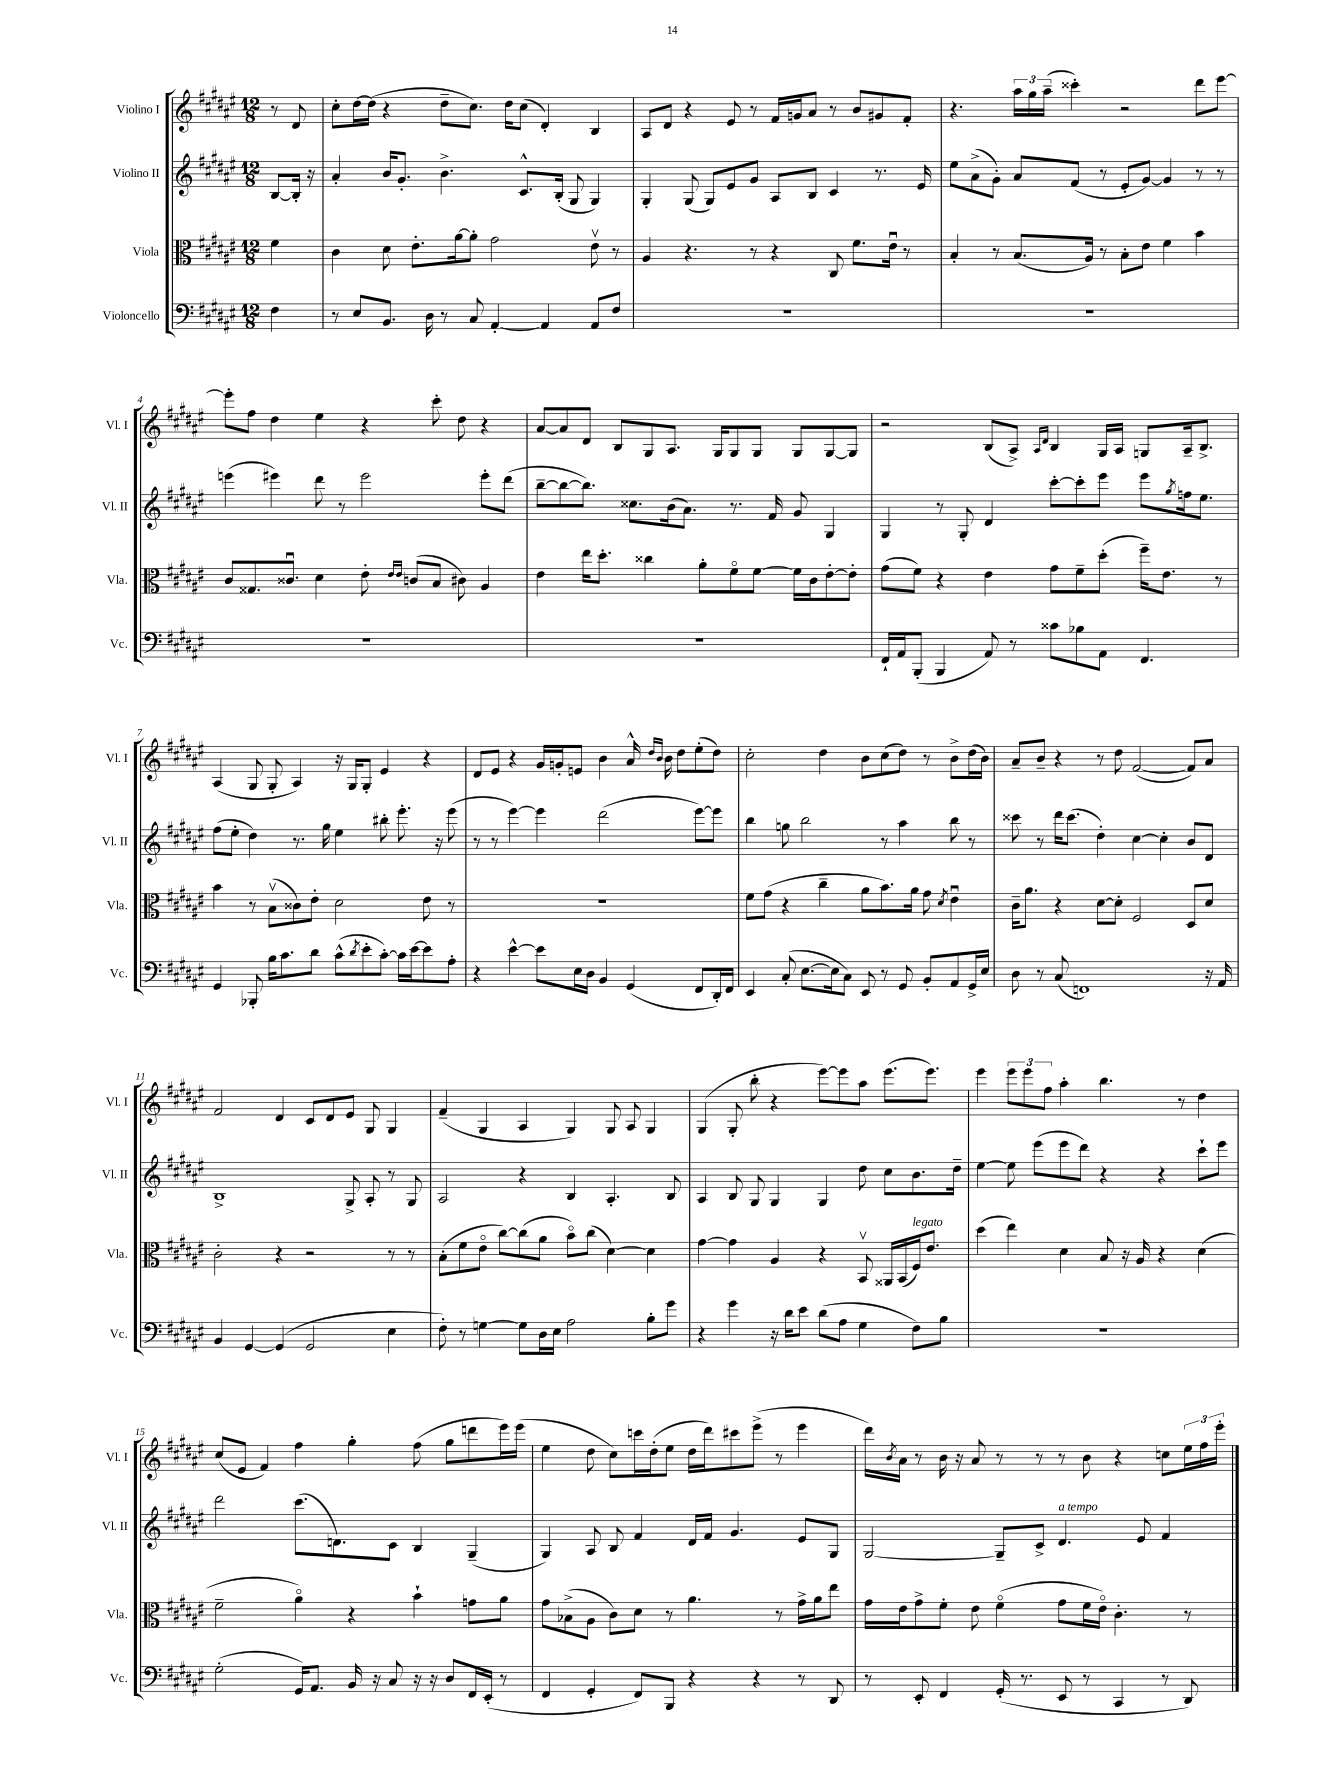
<<
\new StaffGroup <<
\new Staff = "s0" \with { instrumentName = "Violino I" shortInstrumentName = "Vl. I" } {
    \clef treble \key fis \major \numericTimeSignature \time 12/8 \partial 4
    r8 dis'8 |
    cis''8-. dis''16~ dis''16( r4 dis''8-- cis''8.) dis''16 cis''8( dis'4-.) b4 |
    ais8 dis'8 r4 eis'8 r8 fis'16 g'16 ais'8 r8 b'8 gis'8 fis'8-. |
    r4. \tuplet 3/2 { ais''16 gis''16 ais''16--( } cisis'''4-.) r2 dis'''8 eis'''8~ |
    eis'''8-. fis''8 dis''4 eis''4 r4 cis'''8-. dis''8 r4 |
    ais'8~ ais'8 dis'8 b8 gis8 ais8. gis16 gis8 gis8 gis8 gis8~ gis8 |
    r2 b8( ais8->) \grace { ais16 dis'16 } b4 gis16 ais16 g8 ais16-- b8.-> |
    ais4( gis8 gis8-. ais4) r16 gis16 gis8-. eis'4 r4 |
    dis'8 eis'8 r4 gis'16 g'16-. e'8 b'4 ais'16-^ \grace { dis''16 b'16 } b'16 dis''8 eis''8-.( dis''8) |
    cis''2-. dis''4 b'8 cis''8( dis''8) r8 b'8-> dis''16( b'16) |
    ais'8-- b'8-- r4 r8 dis''8 fis'2~( fis'8) ais'8 |
    fis'2 dis'4 cis'8 dis'8 eis'8 gis8 gis4 |
    fis'4--( gis4 ais4 gis4) gis8 ais8 gis4 |
    gis4( gis8-. b''8-. r4 eis'''8~) eis'''8 ais''8 eis'''8.( eis'''8.) |
    eis'''4 \tuplet 3/2 { eis'''8 eis'''8 fis''8 } ais''4-. b''4. r8 dis''4 |
    cis''8( eis'8 fis'4) fis''4 gis''4-. fis''8( gis''8 d'''8 eis'''16) eis'''16( |
    eis''4 dis''8 cis''8) c'''16 dis''16-.( eis''8 dis''16 dis'''16) cis'''8 eis'''8->( r8 eis'''4 |
    dis'''16) \acciaccatura { b'8 } ais'16 r8 b'16 r16 ais'8 r8 r8 r8 b'8 r4 c''8 \tuplet 3/2 { eis''16 fis''16 eis'''16-. } \bar "|." |
}
\new Staff = "s1" \with { instrumentName = "Violino II" shortInstrumentName = "Vl. II" } {
    \clef treble \key fis \major \numericTimeSignature \time 12/8 \partial 4
    b8~ b16-. r16 |
    ais'4-. b'16 gis'8.-. b'4.-> cis'8.-^ b16-.( gis8 gis4) |
    gis4-. gis8( gis8) eis'8 gis'8 ais8 b8 cis'4 r8. eis'16 |
    eis''8 ais'8->( gis'8-.) ais'8 fis'8( r8 eis'8-. gis'8~) gis'4 r8 r8 |
    e'''4( eis'''4) dis'''8 r8 eis'''2 eis'''8-. dis'''8( |
    b''8~-- b''8~ b''8.) cisis''8. b'16( ais'8.) r8. fis'16 gis'8 gis4 |
    gis4 r8 gis8-. dis'4 cis'''8~-. cis'''8-. eis'''8 eis'''8 \acciaccatura { gis''8 } f''16 eis''8. |
    fis''8( eis''8-. dis''4) r8. gis''16 eis''4 bis''8-. eis'''8.-. r16 eis'''8( |
    r8 r8 eis'''4~) eis'''4 dis'''2( eis'''8~) eis'''8 |
    b''4 g''8 b''2 r8 ais''4 b''8 r8 |
    cisis'''8 r8 dis'''16 cisis'''8.( dis''4-.) cis''4~ cis''4-. b'8 dis'8 |
    b1-> gis8-> ais8-. r8 gis8 |
    ais2 r4 b4 ais4.-. b8 |
    ais4 b8 gis8 gis4 gis4 dis''8 cis''8 b'8. dis''16-- |
    eis''4~ eis''8 eis'''8( eis'''8 dis'''8) r4 r4 cis'''8-! eis'''8 |
    dis'''2 cis'''8.( d'8.) cis'8 b4 gis4--( |
    gis4) ais8 b8 fis'4 dis'16 fis'16 gis'4. eis'8 gis8 |
    gis2~ gis8-- cis'8-> dis'4.^\markup { \italic "a tempo" } eis'8 fis'4 \bar "|." |
}
\new Staff = "s2" \with { instrumentName = "Viola" shortInstrumentName = "Vla." } {
    \clef alto \key fis \major \numericTimeSignature \time 12/8 \partial 4
    fis'4 |
    cis'4 dis'8 eis'8.-. ais'16~ ais'8-. gis'2 eis'8\upbow r8 |
    ais4 r4. r8 r4 cis8 fis'8. eis'16\downbow r8 |
    b4-. r8 b8.( ais16) r8 b8-. eis'8 fis'4 b'4 |
    cis'8 gisis8. cisis'8.\downbow dis'4 eis'8-. \grace { eis'16 eis'16 } c'8( b8 cis'8) ais4 |
    eis'4 eis''16 dis''8.-. cisis''4 ais'8-. fis'8\flageolet fis'8~ fis'16 cis'16 eis'8~-. eis'8-. |
    gis'8( fis'8) r4 eis'4 gis'8 fis'8-- dis''8-.( fis''16--) eis'8. r8 |
    b'4 r8 b8\upbow( cisis'8) eis'8-. dis'2 eis'8 r8 |
    R1. |
    fis'8 gis'8( r4 cis''4-- ais'8 b'8.) ais'16 gis'8 \acciaccatura { dis'8 } eis'4\downbow |
    cis'16-- ais'8. r4 dis'8~ dis'8-. fis2 dis8 dis'8 |
    cis'2-. r4 r2 r8 r8 |
    b8-.( fis'8 eis'8\flageolet cis''8~) cis''8( ais'8 b'8\flageolet) cis''8( dis'4~) dis'4 |
    gis'4~ gis'4 ais4 r4 b,8\upbow aisis,16 b,16( fis16^\markup { \italic "legato" }) eis'8. |
    dis''4( eis''4) dis'4 b8 r16 ais16 r4 dis'4( |
    fis'2-- ais'4\flageolet) r4 b'4-! g'8 ais'8 |
    gis'8 bes8->( ais8 cis'8) dis'8 r8 ais'4. r8 gis'16-> ais'16 eis''8 |
    gis'16 eis'16 gis'8-> fis'8-. eis'8 fis'4\flageolet( gis'8 fis'16 eis'16\flageolet) cis'4.-. r8 \bar "|." |
}
\new Staff = "s3" \with { instrumentName = "Violoncello" shortInstrumentName = "Vc." } {
    \clef bass \key fis \major \numericTimeSignature \time 12/8 \partial 4
    fis4 |
    r8 eis8 b,8. dis16 r8 cis8 ais,4~-. ais,4 ais,8 fis8 |
    R1. |
    R1. |
    R1. |
    R1. |
    fis,16-! ais,16 b,,8-.( b,,4 ais,8) r8 cisis'8 bes8 ais,8 fis,4. |
    gis,4 bes,,8-. b16 cis'8. dis'8 cis'8-^( \acciaccatura { dis'8 } eis'8-. cis'8~-.) cis'16 eis'16~ eis'8 ais8-. |
    r4 eis'4~-^ eis'8 eis16 dis16 b,4 gis,4( fis,8 dis,16-.) fis,16 |
    eis,4 cis8-.( eis8.~ eis16 cis8) eis,8 r8 gis,8 b,8-. ais,8 gis,16-> eis16 |
    dis8 r8 cis8( f,1) r16 ais,16 |
    b,4 gis,4~ gis,4( gis,2 eis4 |
    fis8-.) r8 g4~ g8 dis16 eis16 ais2 b8-. gis'8 |
    r4 gis'4 r16 dis'16 eis'8 dis'8( ais8 gis4 fis8) b8 |
    R1. |
    gis2-.( gis,16) ais,8. b,16 r16 cis8 r16 r16 dis8 fis,16 eis,16-.( r8 |
    fis,4 gis,4-. fis,8) b,,8 r4 r4 r8 dis,8 |
    r8 eis,8-. fis,4 gis,16-.( r8. eis,8 r8 cis,4 r8 dis,8) \bar "|." |
}
>>
>>
